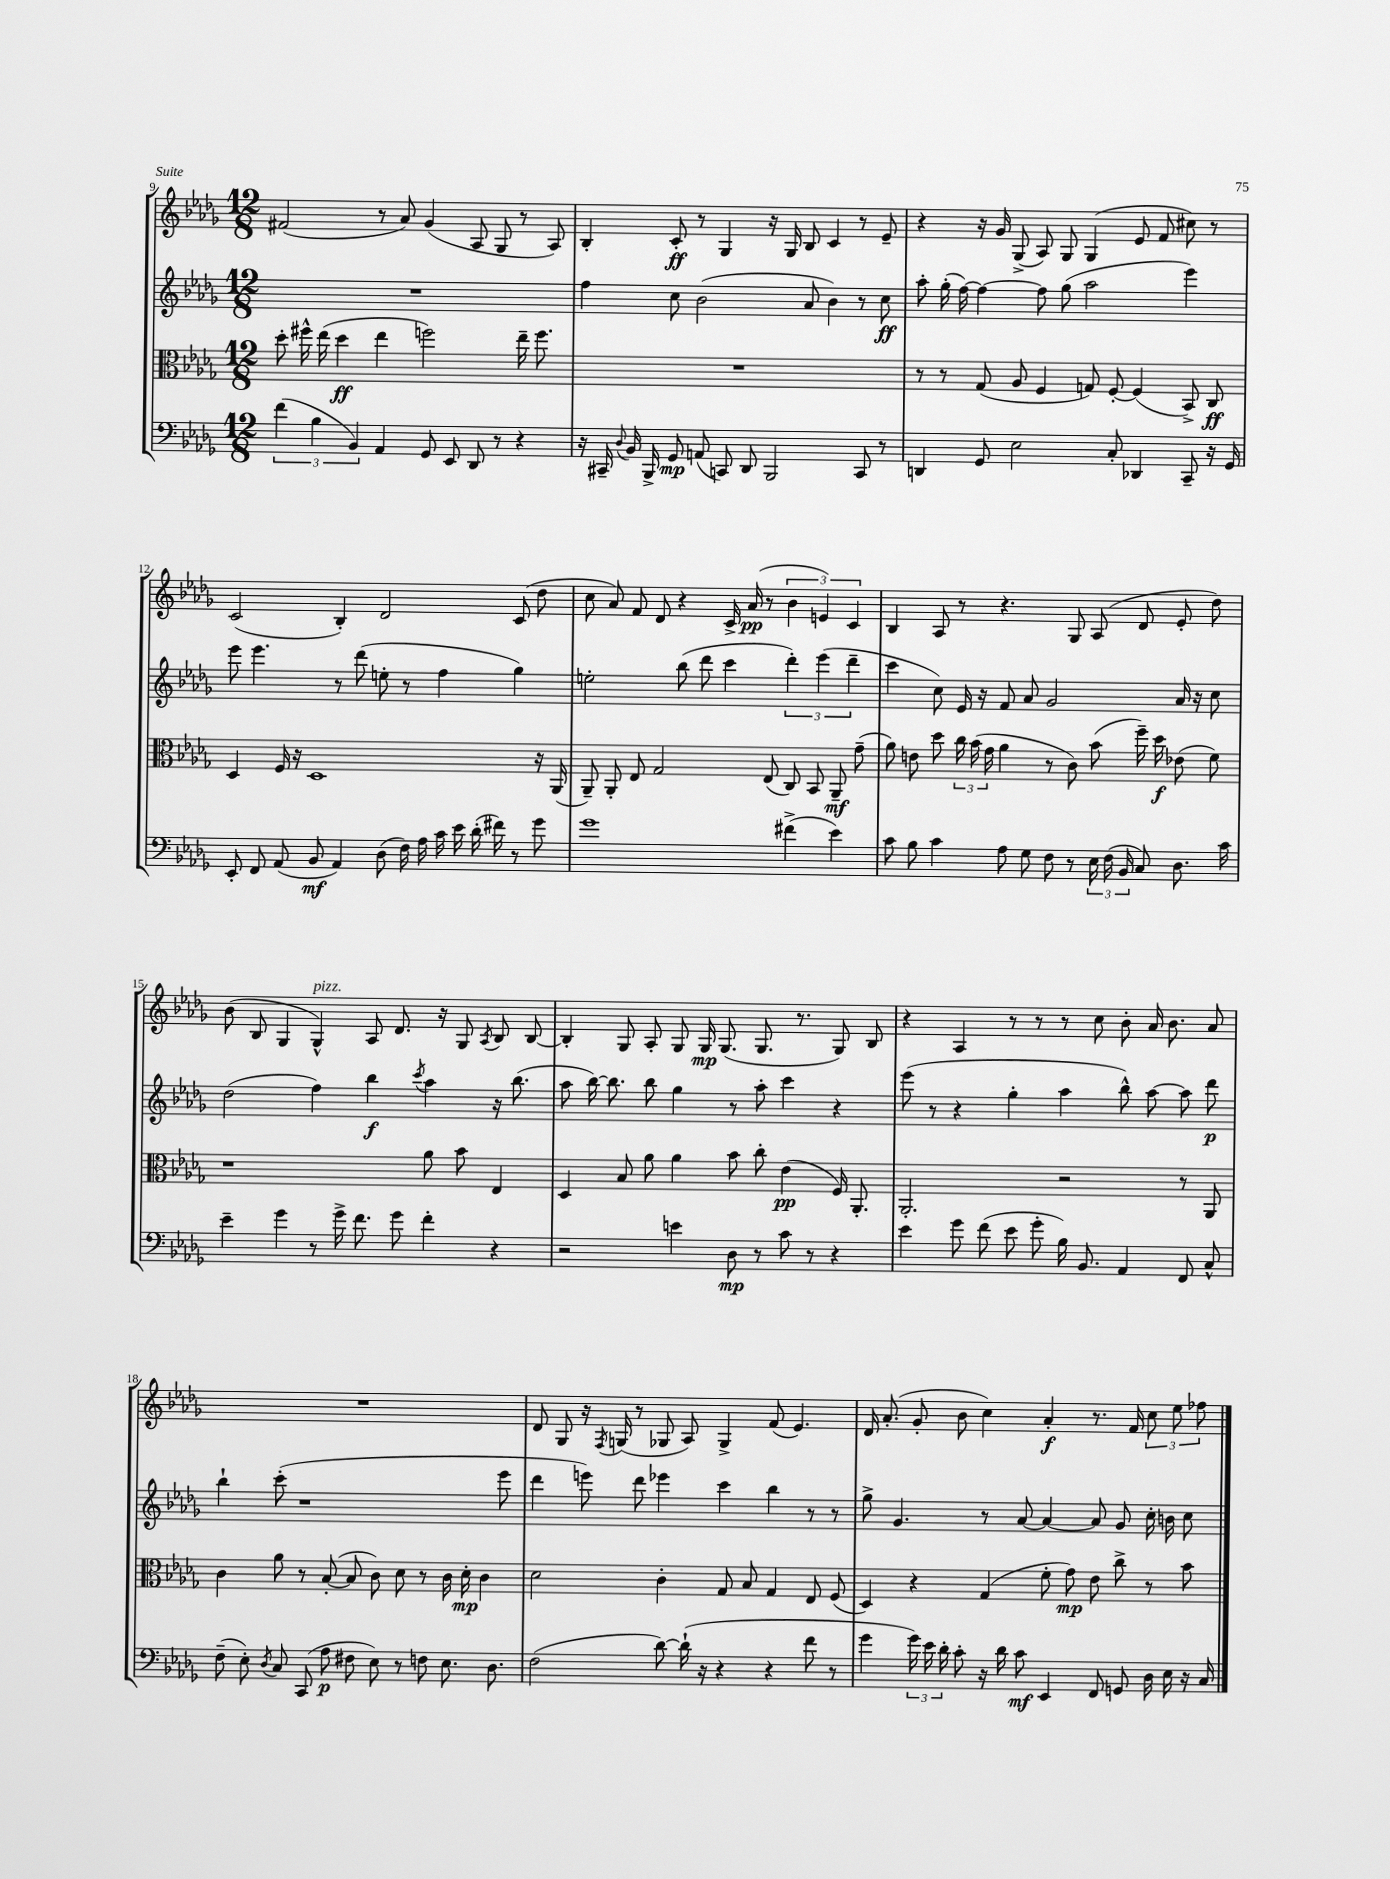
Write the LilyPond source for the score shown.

<<
\new StaffGroup <<
\new Staff = "s0" {
    \clef treble \key des \major \numericTimeSignature \time 12/8
    \autoBeamOff fis'2( r8 aes'8) ges'4( aes8 ges8 r8 aes8) |
    bes4-. c'8-.\ff r8 ges4 r16 ges16 bes8 c'4 r8 ees'8-- |
    r4 r16 ges'16 ges8->( aes8) ges8 ges4( ees'8 f'8 cis''8) r8 |
    c'2( bes4-.) des'2 c'8( des''8 |
    c''8 aes'8) f'8 des'8 r4 c'16-> aes'16\pp( r8 \tuplet 3/2 { bes'4 e'4) c'4 } |
    bes4 aes8 r8 r4. ges8 aes8( des'8 ees'8-. des''8) |
    bes'8( bes8 ges4 ges4-^^\markup { \italic "pizz." }) aes8 des'8. r16 ges8 \acciaccatura { aes8 } bes8 bes8~ |
    bes4-. ges8 aes8-. ges8 ges16\mp ges8.( ges8. r8. ges8) bes8 |
    r4 aes4 r8 r8 r8 c''8 bes'8-. aes'16 bes'8. aes'8 |
    R1. |
    des'8 ges8 r16 \acciaccatura { f8 } g16( r8 ges8 aes8) ges4-> f'8( ees'4.) |
    des'16 aes'8.-.( ges'8-. bes'8 c''4) aes'4-.\f r8. f'16 \tuplet 3/2 { c''8 ees''8 fes''8 } \bar "|." |
}
\new Staff = "s1" {
    \clef treble \key des \major \numericTimeSignature \time 12/8
    \autoBeamOff R1. |
    f''4 c''8 bes'2( aes'8 bes'4) r8 c''8\ff |
    aes''8-. ges''16-.( f''16~) f''4~ f''8 ges''8( aes''2 ees'''4) |
    ees'''8 ees'''4. r8 des'''8( e''8-. r8 f''4 ges''4) |
    e''2-. bes''8( des'''8 c'''4 \tuplet 3/2 { des'''4-.) ees'''4( des'''4-- } |
    c'''4 c''8) ees'16 r16 f'8 aes'8 ges'2 aes'16 r16 c''8 |
    des''2( f''4) bes''4\f \acciaccatura { c'''8 } aes''4 r16 bes''8.( |
    aes''8 bes''16~) bes''8. bes''8 ges''4 r8 aes''8-. c'''4 r4 |
    ees'''8( r8 r4 ges''4-. aes''4 bes''8-^) aes''8~ aes''8 des'''8\p |
    bes''4-! c'''8-.( r1 ees'''8 |
    des'''4 e'''8) des'''8 ees'''4 c'''4 bes''4 r8 r8 |
    ges''8-> ges'4. r8 aes'8~ aes'4~ aes'8 ges'8 c''16-. b'16 c''8 \bar "|." |
}
\new Staff = "s2" {
    \clef alto \key des \major \numericTimeSignature \time 12/8
    \autoBeamOff des''8-. fis''16-^ ees''16( des''4\ff ees''4 f''2) ees''16-- f''8. |
    R1. |
    r8 r8 ges8( aes8 f4 g8) f8~-. f4( bes,8->) c8\ff |
    des4 f16 r16 des1 r16 aes,16( |
    aes,8--) aes,8-. ees8 ges2 ees8( c8) bes,8 aes,8--\mf ges'8--( |
    aes'8) e'8 des''8 \tuplet 3/2 { c''16 bes'16( ges'16 } aes'4 r8 c'8) bes'8( f''16--) des''16\f ees'8( f'8) |
    r1 aes'8 bes'8 ees4 |
    des4 bes8 aes'8 aes'4 bes'8 c''8-. ees'4\pp( f16) aes,8.-. |
    aes,2.-. r2 r8 aes,8 |
    c'4 aes'8 r8 bes8~-.( bes8 c'8) des'8 r8 c'16 des'16-.\mp c'4 |
    des'2 c'4-. ges8 bes8 ges4 ees8 f8( |
    des4) r4 ges4( f'8-. ges'8\mp) ees'8 c''8-> r8 bes'8 \bar "|." |
}
\new Staff = "s3" {
    \clef bass \key des \major \numericTimeSignature \time 12/8
    \autoBeamOff \tuplet 3/2 { f'4( bes4 bes,4) } aes,4 ges,8 ees,8 des,8 r8 r4 |
    r16 cis,16-- \appoggiatura { des8 } bes,16 bes,,16-> ges,8\mp a,8( c,8) des,8 bes,,2 c,8 r8 |
    d,4 ges,8 ees2 c8-. des,4 c,8-- r16 ges,16 |
    ees,8-. f,8 aes,8( bes,8\mf aes,4) des8( f16) aes16 c'16 ees'16 des'16-.( fis'16) r8 ges'8 |
    ges'1 fis'4->( ees'4) |
    c'8 bes8 c'4 aes8 ges8 f8 r8 \tuplet 3/2 { ees16 f16( bes,16 } c8) des8. c'16 |
    ees'4-- ges'4 r8 ges'16-> f'8. ges'8 f'4-. r4 |
    r2 e'4 des8\mp r8 c'8 r8 r4 |
    ees'4 ges'8 f'8( ees'8 ges'8-. bes16) bes,8. aes,4 f,8 c8-^ |
    f8--( ees8-.) \acciaccatura { des8 } c8 c,8( aes8\p fis8 ees8) r8 f8 ees8. des8. |
    f2( des'8~) des'16-!( r16 r4 r4 f'8 r8 |
    ges'4 \tuplet 3/2 { ges'16) ees'16 des'16-. } c'8-. r16 des'16 c'8\mf ees,4 f,8 g,8 des16 ees16 r16 c16 \bar "|." |
}
>>
>>
\layout { \context { \Score currentBarNumber = #9 } }
